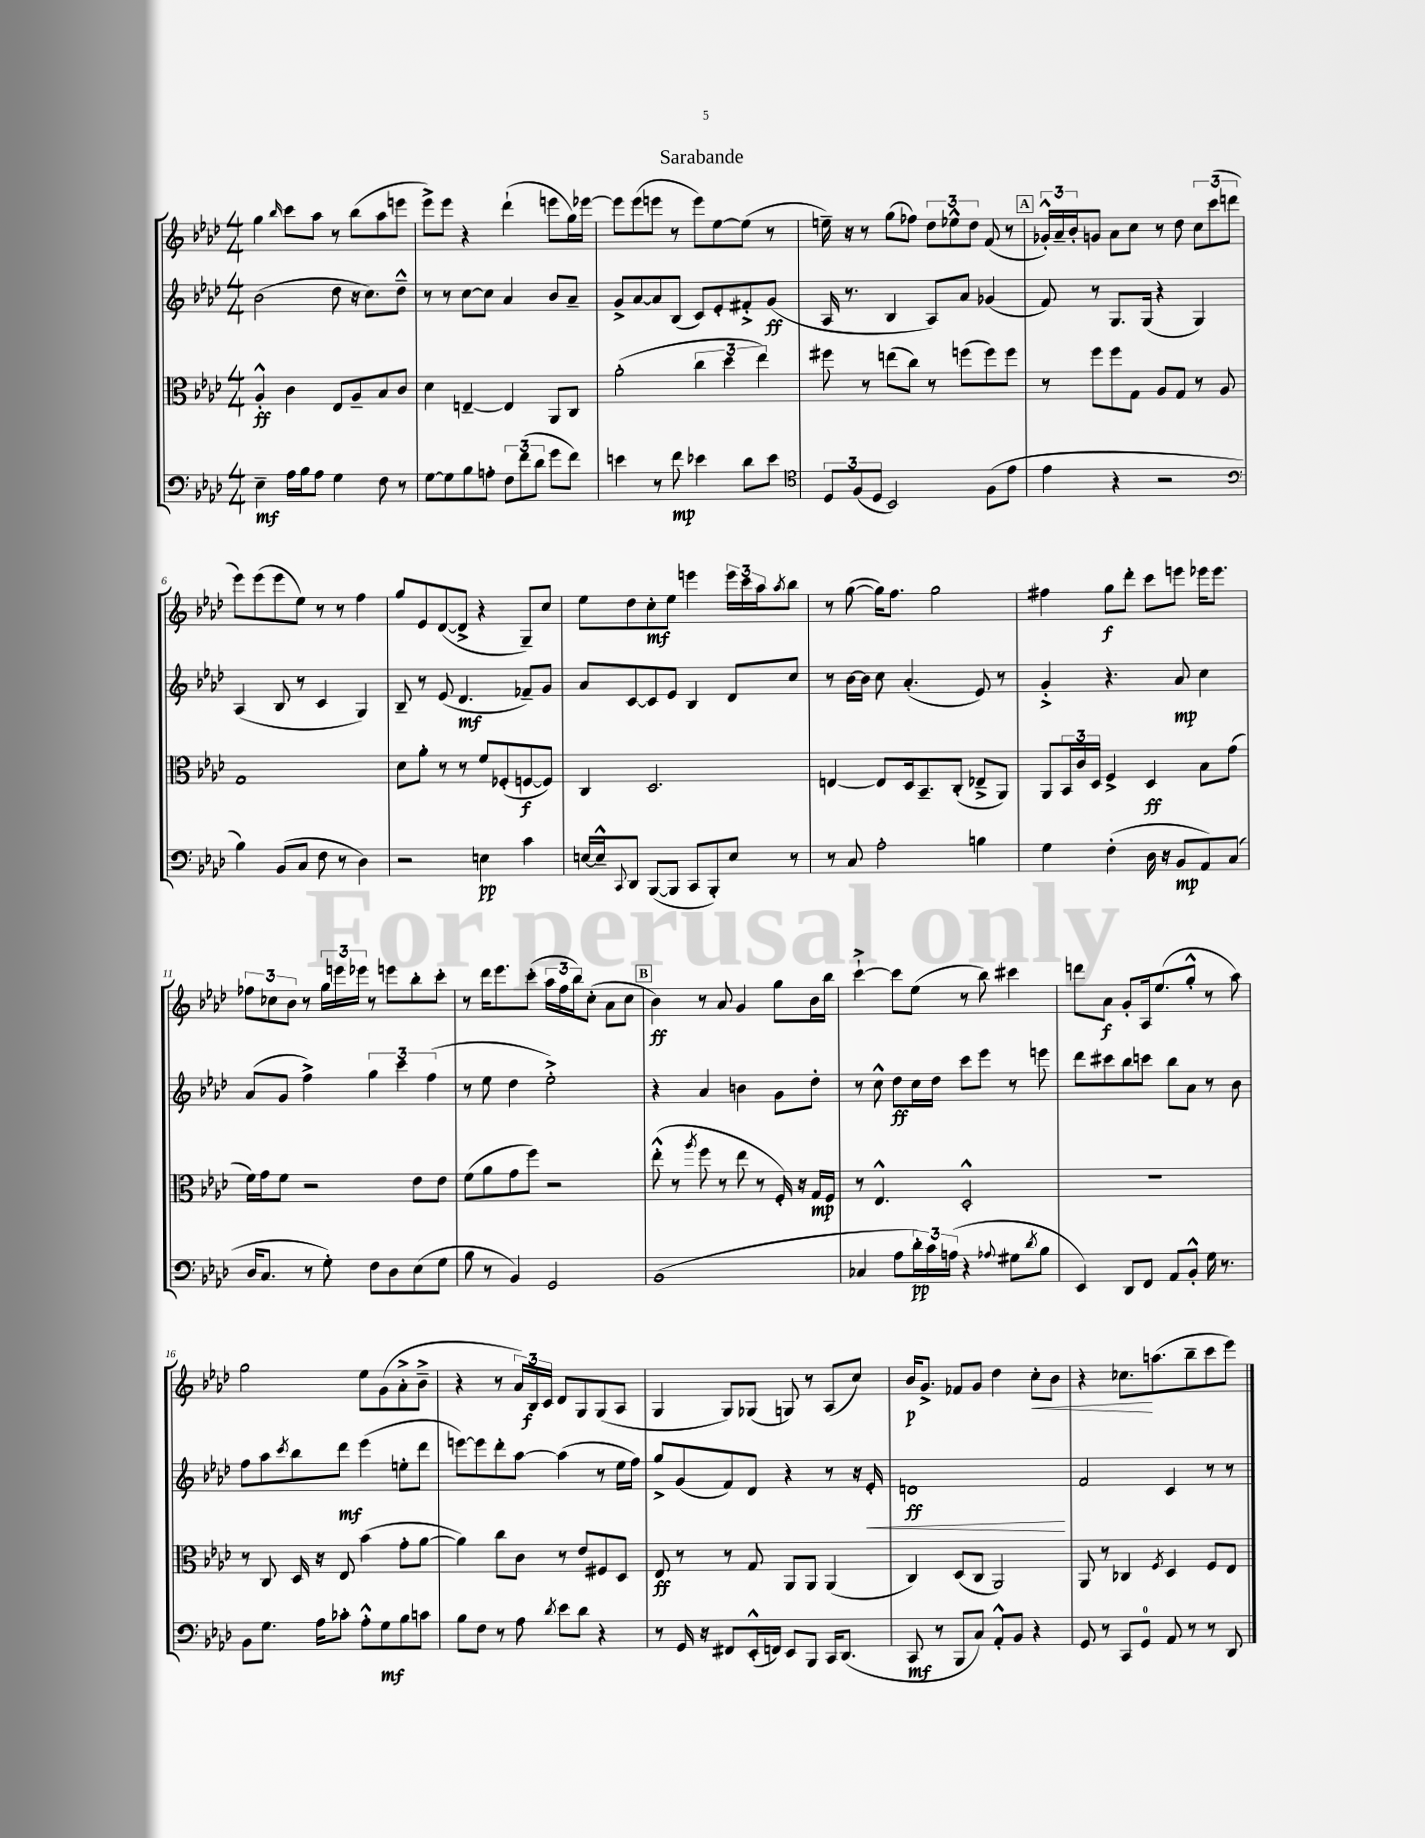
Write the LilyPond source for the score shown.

\header { title = "Sarabande" }
<<
\new StaffGroup <<
\new Staff = "s0" {
    \clef treble \key aes \major \numericTimeSignature \time 4/4
    g''4 \grace { bes''16 } c'''8 aes''8 r8 bes''8( aes''8 e'''8 |
    ees'''8->) ees'''8 r4 des'''4-!( e'''8 g''16) ees'''16~ |
    ees'''8 ees'''8( e'''8 r8 e'''8) ees''8~ ees''8( r8 |
    e''16--) r16 r8 g''8( fes''8) \tuplet 3/2 { des''8 ees''8-^ des''8 } f'8( r8 |
    \mark \markup { \box "A" } \tuplet 3/2 { ges'16-.-^) aes'16-- bes'16-. } g'8 aes'8 c''8 r8 des''8 \tuplet 3/2 { c''8 c'''8( d'''8 } |
    ees'''8) ees'''8( ees'''8 ees''8) r8 r8 f''4 |
    g''8 ees'8 des'8~( des'8-> r4 g8--) c''8 |
    ees''8 des''8 c''8-.\mf ees''8 e'''4 \tuplet 3/2 { e'''16 c'''16 aes''16 } \acciaccatura { aes''8 } bes''8 |
    r8 g''8~( g''16) f''8. g''2 |
    fis''4 g''8\f des'''8-. c'''8 e'''8 ees'''16 ees'''8. |
    \tuplet 3/2 { fes''8 ces''8 bes'8 } r8 \tuplet 3/2 { g''16 e'''16 ees'''16 } r8 e'''8 bes''8-. c'''8-. |
    r8 des'''16 ees'''8. c'''8-.( \tuplet 3/2 { aes''16 f''16 bes''16) } c''8-.( aes'8 c''8 |
    \mark \markup { \box "B" } bes'4\ff) r8 aes'8 g'4 g''8 bes'16 bes''16 |
    c'''4~-!-> c'''8 ees''8( r8 bes''8) cis'''4 |
    d'''8 aes'8\f g'8-. aes16 ees''8.( g''8-.-^ r8 aes''8) |
    g''2 ees''8 g'8( aes'8-.-> bes'8---> |
    r4 r8 \tuplet 3/2 { aes'16) bes16\f c'16 } des'8 g8 g8( aes8 |
    g4 g8) ges8( g8) r8 aes8( c''8) |
    bes'16\p g'8.-> fes'8 g'8 des''4 c''8-.\< bes'8 |
    r4 ces''8.\! a''8.( bes''8-- c'''8 ees'''8) \bar "|." |
}
\new Staff = "s1" {
    \clef treble \key aes \major \numericTimeSignature \time 4/4
    bes'2( des''8 r16 c''8.) des''8---^ |
    r8 r8 c''8~ c''8 aes'4 bes'8 aes'8-- |
    g'8-> aes'8~ aes'8 bes8( c'8) ees'8-. fis'8-.-> g'8\ff( |
    aes16 r8. bes4 aes8) aes'8 ges'4( |
    \mark \markup { \box "A" } f'8) r8 g8. g16( r4 g4) |
    aes4( bes8 r8 c'4 g4) |
    bes8-- r8 ees'8( des'4.\mf fes'8--) g'8 |
    aes'8 c'8~ c'8 ees'8 bes4 des'8 c''8 |
    r8 bes'16~ bes'16 c''8 aes'4.-.( ees'8) r8 |
    g'4-.-> r4. aes'8\mp c''4 |
    aes'8( g'8 f''4->) \tuplet 3/2 { g''4 c'''4 f''4( } |
    r8 ees''8 des''4 ees''2-.->) |
    \mark \markup { \box "B" } r4 aes'4 b'4 g'8 des''8-. |
    r8 c''8-^ des''8\ff c''16 des''16 c'''8 ees'''8 r8 e'''8 |
    des'''8 cis'''8 bes''8 c'''8 bes''8 aes'8 r8 bes'8 |
    f''8 aes''8 \acciaccatura { c'''8 } bes''8 des'''8\mf ees'''4( e''8-. des'''8 |
    e'''8~) e'''8 des'''8-. aes''8~ aes''4( r8 ees''16 f''16) |
    g''8-> g'8( f'8) des'8 r4 r8 r16 ees'16-.\< |
    d'1\ff\! |
    f'2 c'4 r8 r8 \bar "|." |
}
\new Staff = "s2" {
    \clef alto \key aes \major \numericTimeSignature \time 4/4
    aes4-.-^\ff c'4 ees8 aes8-- bes8 c'8 |
    des'4 e4~-- e4 aes,8 c8 |
    aes'2-.( \tuplet 3/2 { c''4 des''4 ees''4) } |
    fis''8 r8 e''8( c''8) r8 f''8( f''8) f''8 |
    \mark \markup { \box "A" } r8 f''8 f''8 g8 aes8 g8 r8 aes8 |
    g1 |
    des'8 aes'8-. r8 r8 f'8 fes8-.( f8~\f f8) |
    c4 des2. |
    e4~ e8 des16 bes,8.-- c8-.( ees8---> aes,8) |
    aes,8 \tuplet 3/2 { bes,16 c'16 des16 } f4-> des4\ff bes8 g'8( |
    f'16) g'16 f'8 r2 ees'8 ees'8 |
    f'8( aes'8 g'8 f''8) r2 |
    \mark \markup { \box "B" } ees''8-.-^( r8 \acciaccatura { aes''8 } f''8 r8 ees''8 r8 f16-.) r16 g16\mp f16 |
    r8 ees4.-^ des2-.-^ |
    R1 |
    r8 c8 des16 r16 ees8 bes'4( g'8-. aes'8~ |
    aes'4) c''8 c'8 r8 ees'8 fis8 des8 |
    ees8\ff r8 r8 g8 aes,8 aes,8 aes,4( |
    c4) des8( c8 aes,2) |
    aes,8 r8 ces4 \acciaccatura { f8 } des4 f8 ees8 \bar "|." |
}
\new Staff = "s3" {
    \clef bass \key aes \major \numericTimeSignature \time 4/4
    ees4--\mf aes16 bes16 aes8 g4 f8 r8 |
    g8~ g8 bes8 a8-. \tuplet 3/2 { f8 f'8( des'8 } g'8 f'8) |
    e'4 r8 f'8\mp ees'4 des'8 ees'8 |
    \clef tenor \tuplet 3/2 { des8 f8( des8 } bes,2) f8( ees'8 |
    \mark \markup { \box "A" } ees'4 r4 r2 |
    \clef bass bes4) bes,8( c8 f8 r8 des4) |
    r2 e4\pp c'4 |
    e16~ e16---^ \appoggiatura { c,8 } des,8 bes,,8~( bes,,8 c,8 bes,,8-.) e8 r8 |
    r8 c8 aes2-. b4 |
    g4 f4-.( des16 r16 bes,8\mp aes,8) c8( |
    des16 c8. r8 g8-.) f8 des8 ees8( g8 |
    bes8 r8 bes,4) g,2 |
    \mark \markup { \box "B" } bes,1( |
    ces4 aes8 \tuplet 3/2 { des'16-.\pp) c'16 a16( } r4 \appoggiatura { aes8 } gis8 \acciaccatura { des'8 } bes8 |
    ees,4) des,8 f,8 aes,8 bes,8-.-^ g16 r8. |
    bes,8 g8. aes16 ces'8-. aes8-.-^ g8\mf bes8 c'8 |
    bes8 f8 r8 aes8 \acciaccatura { des'8 } ees'8 des'8 r4 |
    r8 g,16 r16 fis,8 ees,16-.-^( f,16) ees,8 bes,,8 c,16 des,8.( |
    c,8\mf r8 bes,,8 c8) aes,8-.-^ bes,8 r4 |
    g,8 r8 c,8 g,8-0 aes,8 r8 r8 des,8 \bar "|." |
}
>>
>>
